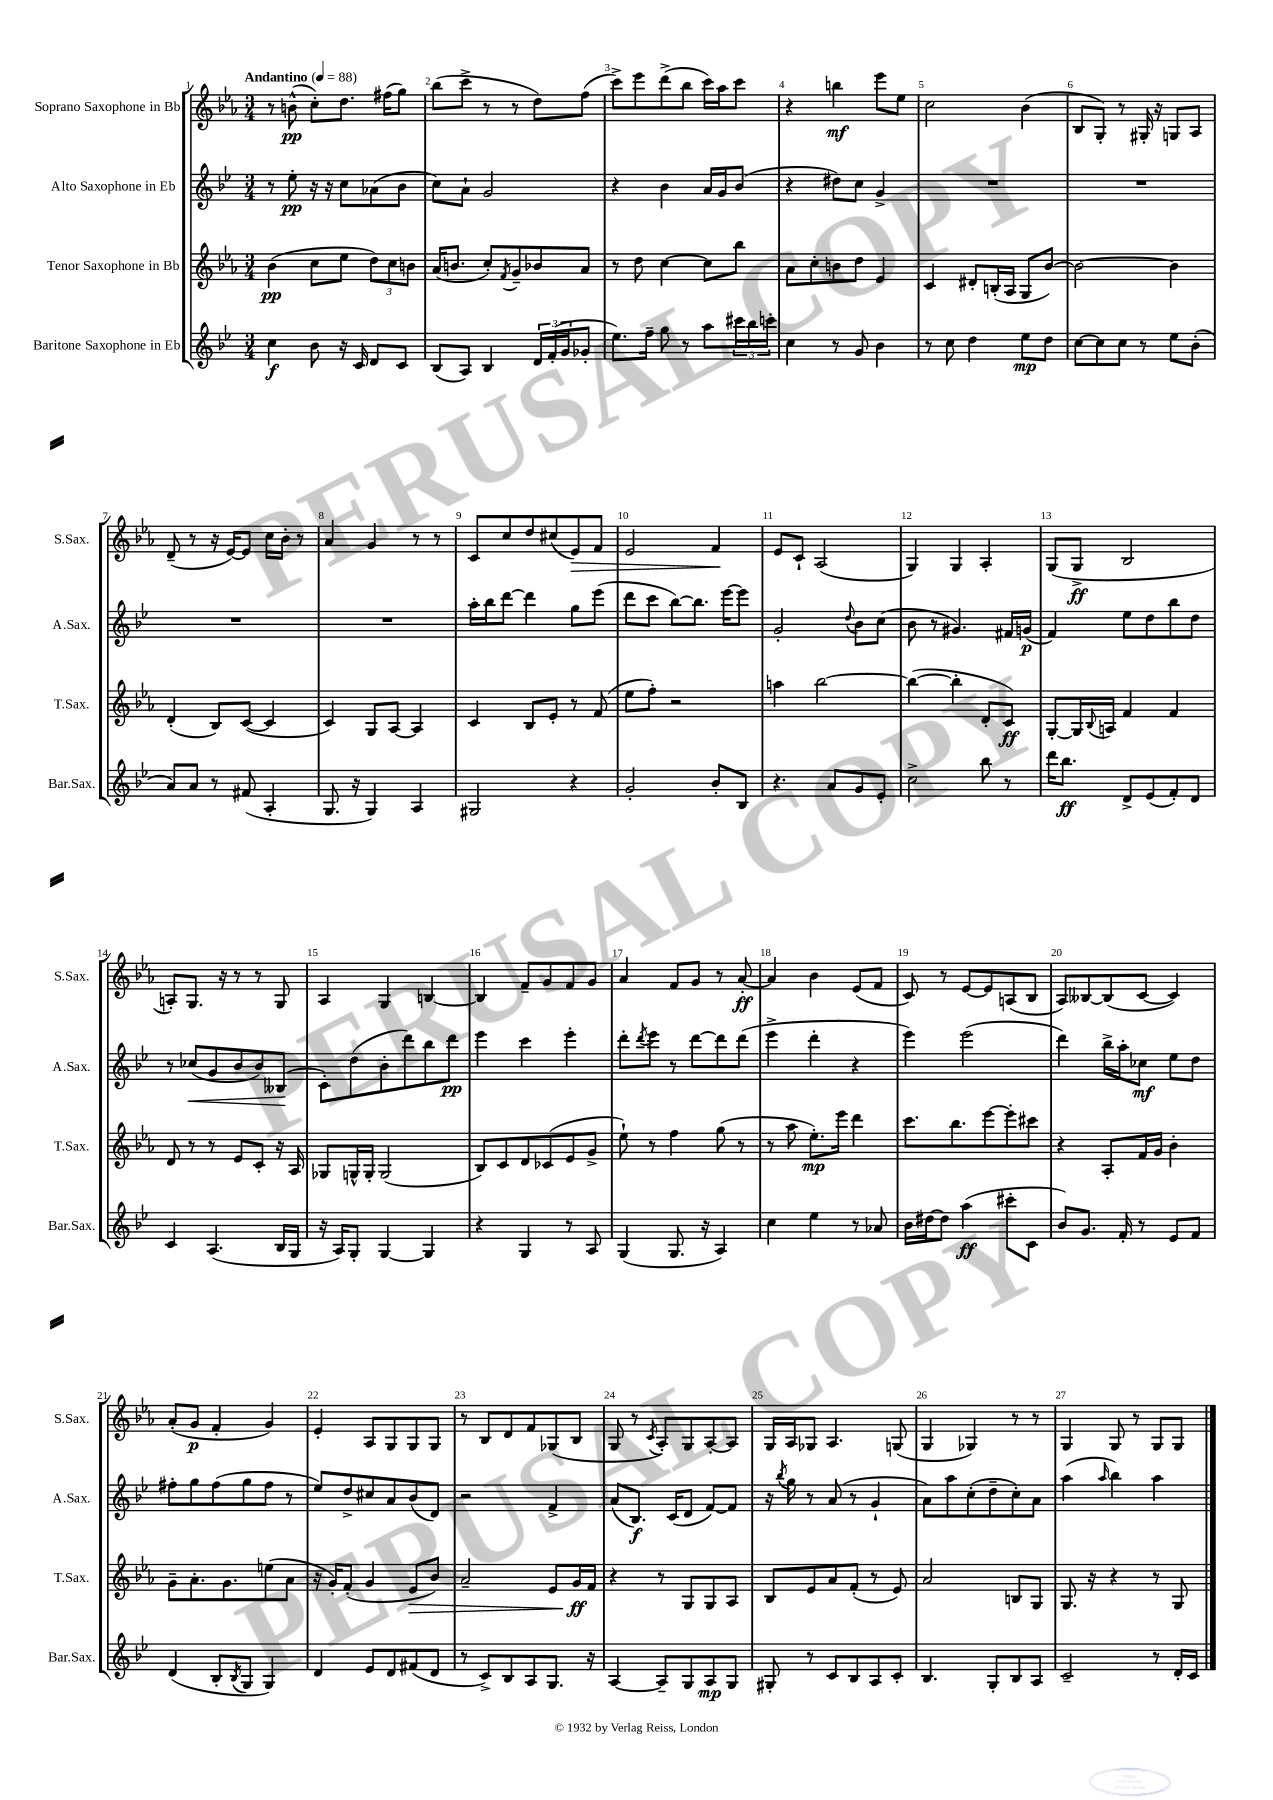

**kern	**dynam	**kern	**dynam	**kern	**dynam	**kern	**dynam
*part4	*part4	*part3	*part3	*part2	*part2	*part1	*part1
*staff4	*staff4	*staff3	*staff3	*staff2	*staff2	*staff1	*staff1
*I"Baritone Saxophone in Eb	*	*I"Tenor Saxophone in Bb	*	*I"Alto Saxophone in Eb	*	*I"Soprano Saxophone in Bb	*
*I'Bar.Sax.	*	*I'T.Sax.	*	*I'A.Sax.	*	*I'S.Sax.	*
*clefG2	*	*clefG2	*	*clefG2	*	*clefG2	*
*k[b-e-]	*	*k[b-e-a-]	*	*k[b-e-]	*	*k[b-e-a-]	*
*M3/4	*	*M3/4	*	*M3/4	*	*M3/4	*
*MM88	*	*MM88	*	*MM88	*	*MM88	*
=1	=1	=1	=1	=1	=1	=1	=1
!	!	!	!	!	!	!LO:TX:a:B:t=Andantino	!
4cc\	f	(4b-\	pp	8r	.	8r	.
.	.	.	.	8ee-'\	pp	(8bn^^\	pp
8b-\	.	8cc\L	.	16r	.	8cc'\L)	.
.	.	.	.	16r	.	.	.
16r	.	8ee-\J	.	8cc\L	.	8.dd\J	.
16c/	.	.	.	.	.	.	.
8d/L	.	12dd\L)	.	(8a-X\	.	.	.
.	.	.	.	.	.	(16ff#X\KL	.
.	.	12cc\	.	.	.	.	.
8c/J	.	.	.	8b-\J	.	8gg\J)	.
.	.	12bn\J	.	.	.	.	.
=2	=2	=2	=2	=2	=2	=2	=2
(8B-/L	.	(16a-/KL	.	8cc\L)	.	(8bb-\L	.
.	.	8.bn/J	.	.	.	.	.
8A/J)	.	.	.	8a`\J	.	8ccc^\J	.
4B-/	.	8cc'/L)	.	2g/	.	8r	.
.	.	8qf/	.	.	.	.	.
.	.	8g~/	.	.	.	8r	.
24d/LL	.	8b-X/	.	.	.	8dd\L)	.
(24f'/	.	.	.	.	.	.	.
24g/J	.	.	.	.	.	.	.
8g-X'/J	.	8a-/J	.	.	.	(8ff\J	.
=3	=3	=3	=3	=3	=3	=3	=3
8.ee-\L)	.	8r	.	4r	.	8ccc^\L)	.
.	.	8dd\	.	.	.	8eee-\	.
16ff~\Jk	.	.	.	.	.	.	.
8gg\	.	[4cc\	.	4b-\	.	(8ddd^\	.
8r	.	.	.	.	.	8bb-\J	.
8aa\L	.	8cc\L]	.	16a/LL	.	16ccc\LL)	.
.	.	.	.	16g/J	.	16aa-\J	.
24ccc#X\L	.	8bb-\J	.	(8b-/J	.	8ccc\J	.
24bb-\	.	.	.	.	.	.	.
24cccn'\JJ	.	.	.	.	.	.	.
=4	=4	=4	=4	=4	=4	=4	=4
4cc\	.	8a-\L	.	4r	.	4r	.
.	.	8cc'\	.	.	.	.	.
8r	.	8bn\	.	8dd#X\L)	.	4bbn\	mf
8g/	.	8dd\J	.	8cc\J	.	.	.
4b-\	.	4e-/	.	4g^/	.	8eee-\L	.
.	.	.	.	.	.	8ee-\J	.
=5	=5	=5	=5	=5	=5	=5	=5
8r	.	4c/	.	2.r	.	2cc\	.
8cc\	.	.	.	.	.	.	.
4dd\	.	8d#X'/L	.	.	.	.	.
.	.	(16Bn'/L	.	.	.	.	.
.	.	16A-/JJ	.	.	.	.	.
8ee-\L	mp	8G/L	.	.	.	(4b-\	.
8dd\J	.	[8b-/J)	.	.	.	.	.
=6	=6	=6	=6	=6	=6	=6	=6
[8cc\L	.	2b-\_	.	2.r	.	8B-/L	.
8cc\]	.	.	.	.	.	8G'/J)	.
8cc\J	.	.	.	.	.	8r	.
8r	.	.	.	.	.	16G#X'/	.
.	.	.	.	.	.	16r	.
8ee-\L	.	4b-\]	.	.	.	8Gn/L	.
(8b-'\J	.	.	.	.	.	8A-/J	.
!!LO:LB:g=z
=7	=7	=7	=7	=7	=7	=7	=7
8a/L)	.	(4d'/	.	2.r	.	(8d~/	.
8a/J	.	.	.	.	.	8r	.
8r	.	8B-/L)	.	.	.	16r	.
.	.	.	.	.	.	[16e-/KL)	.
(8f#X/	.	([8c/J	.	.	.	8e-/J]	.
4A'/	.	4c/]	.	.	.	16cc\LL	.
.	.	.	.	.	.	16b-'\JJ	.
.	.	.	.	.	.	8r	.
=8	=8	=8	=8	=8	=8	=8	=8
8.G/	.	4c/)	.	2.r	.	4a-/	.
16r	.	.	.	.	.	.	.
4G/)	.	8G/L	.	.	.	4g/	.
.	.	[8A-/J	.	.	.	.	.
4A/	.	4A-/]	.	.	.	8r	.
.	.	.	.	.	.	8r	.
=9	=9	=9	=9	=9	=9	=9	=9
2G#X/	.	4c/	.	16aa'\LL	.	8c/L	.
.	.	.	.	16bb-\J	.	.	.
.	.	.	.	[8ddd\J	.	8cc/	.
.	.	8B-/L	.	4ddd\]	.	8dd/	.
.	.	8e-'/J	.	.	.	(8cc#X/	.
!	!	!	!	!	!	!	!LO:HP:b
4r	.	8r	.	8gg\L	.	8e-/)	>
.	.	(8f/	.	(8eee-\J	.	8f/J	.
=10	=10	=10	=10	=10	=10	=10	=10
2g'/	.	8ee-\L	.	8ddd\L	.	2e-/	.
.	.	8ff'\J)	.	8ccc\J	.	.	.
.	.	2r	.	[8bb-\L)	.	.	.
.	.	.	.	8.bb-\J]	.	.	.
8b-'/L	.	.	.	.	.	4f/	.
.	.	.	.	[16eee-\KL	.	.	.
8B-/J	.	.	.	8eee-\J]	.	.	.
.	.	.	.	.	.	.	]
=11	=11	=11	=11	=11	=11	=11	=11
4.r	.	4aan\	.	2g'/	.	8e-/L	.
.	.	.	.	.	.	8c`/J	.
.	.	[2bb-\	.	.	.	(2A-/	.
8a/L	.	.	.	.	.	.	.
.	.	.	.	8qqdd/	.	.	.
8g/	.	.	.	8b-\L	.	.	.
8e-'/J	.	.	.	(8cc\J	.	.	.
=12	=12	=12	=12	=12	=12	=12	=12
2cc^\	.	(4bb-\_	.	8b-\	.	4G/)	.
.	.	.	.	8r	.	.	.
.	.	4bb-'\]	.	4.g#X/)	.	4G/	.
8bb-\	.	8d'/L	.	.	.	4A-'/	.
8r	.	8c/J)	ff	16f#X/LL	.	.	.
.	.	.	.	(16gn/JJ	p	.	.
=13	=13	=13	=13	=13	=13	=13	=13
16ddd\KL	.	[8G'/L	.	4f/)	.	(8G/L	.
8.bb-\J	ff	.	.	.	.	.	.
.	.	16G/L]	.	.	.	8G^/J	ff
.	.	8qqB-/	.	.	.	.	.
.	.	16An/JJ	.	.	.	.	.
8d^/L	.	4f/	.	8ee-\L	.	2B-/	.
(8e-/	.	.	.	8dd\	.	.	.
8f'/)	.	4f/	.	8bb-\	.	.	.
8d/J	.	.	.	8dd\J	.	.	.
!!LO:LB:g=z
=14	=14	=14	=14	=14	=14	=14	=14
4c/	.	8d/	.	8r	.	8An'/L)	.
!	!	!	!	!	!LO:HP:b	!	!
.	.	8r	.	(8cc-X/L	<	8.G/J	.
(4.A/	.	8r	.	8g/	.	.	.
.	.	.	.	.	.	16r	.
.	.	8e-/L	.	8b-/	.	8r	.
.	.	8c'/J	.	8b-/)	.	8r	.
16B-/LL	.	16r	.	(8B--X/J	.	8G/	.
16G/JJ	.	16A-/	.	.	.	.	.
.	.	.	.	.	[	.	.
=15	=15	=15	=15	=15	=15	=15	=15
16r	.	8G-X/L	.	8c'\L)	.	4A-/	.
16A/KL)	.	.	.	.	.	.	.
8G'/J	.	16Gn^^/L	.	(8dd\	.	.	.
.	.	16G'/JJ	.	.	.	.	.
[4G/	.	(2G/	.	8b-'\	.	4G/	.
.	.	.	.	8ddd\)	.	.	.
4G/]	.	.	.	8bb-\	.	[4Bn/	.
.	.	.	.	8ddd\J	pp	.	.
=16	=16	=16	=16	=16	=16	=16	=16
4r	.	8B-/L)	.	4eee-\	.	4B/]	.
.	.	8c/	.	.	.	.	.
4G/	.	8d/	.	4ccc\	.	8f~/L	.
.	.	(8c-X/	.	.	.	8g/	.
8r	.	8e-/	.	4eee-'\	.	8f/	.
8A/	.	8g^/J	.	.	.	8g/J	.
=17	=17	=17	=17	=17	=17	=17	=17
(4G/	.	8ee-`\)	.	8ddd'\L	.	4a-/	.
.	.	.	.	8qddd/	.	.	.
.	.	8r	.	8eee-\J	.	.	.
8.G/	.	4ff\	.	8r	.	8f/L	.
.	.	.	.	[8ddd\L	.	8g/J	.
16r	.	.	.	.	.	.	.
4A/)	.	(8gg\	.	8ddd\]	.	8r	.
.	.	8r	.	(8ddd\J	.	[8a-'/	ff
=18	=18	=18	=18	=18	=18	=18	=18
4cc\	.	8r	.	4eee-^\	.	4a-/]	.
.	.	8aa-\	.	.	.	.	.
4ee-\	.	8.ee-'\L)	mp	4ddd'\	.	4b-\	.
.	.	16eee-\Jk	.	.	.	.	.
8r	.	4ddd\	.	4r	.	(8e-/L	.
8a-X/	.	.	.	.	.	8f/J	.
=19	=19	=19	=19	=19	=19	=19	=19
16b-\LL	.	8.ccc\L	.	4eee-\)	.	8c/)	.
[16dd#X\J	.	.	.	.	.	.	.
8dd#\J]	.	.	.	.	.	8r	.
.	.	8.bb-\	.	.	.	.	.
(4aa\	ff	.	.	(2eee-\	.	[8e-/L	.
.	.	[8eee-\	.	.	.	8e-/]	.
8ccc#X'\L	.	8eee-'\]	.	.	.	(8An/	.
8c\J	.	8ccc#X\J	.	.	.	8B-/J	.
=20	=20	=20	=20	=20	=20	=20	=20
8b-/L)	.	4r	.	4ddd\)	.	8A-/L)	.
8.g/J	.	.	.	.	.	[8B--X/	.
.	.	8A-'/L	.	16bb-^\LL	.	(8B--/]	.
16f'/	.	.	.	16aa'\J	.	.	.
8r	.	16f/L	.	8cc-X\J	mf	[8c/J	.
.	.	16g/JJ	.	.	.	.	.
8e-/L	.	4b-'\	.	8ee-\L	.	4c/])	.
8f/J	.	.	.	8dd\J	.	.	.
!!LO:LB:g=z
=21	=21	=21	=21	=21	=21	=21	=21
(4d/	.	8g~\L	.	8ff#X'\L	.	(8a-'/L	.
.	.	8.a-'\	.	8gg\	.	8g/J	p
8B-'/L	.	.	.	(8ff#\	.	4f'/	.
.	.	8.g\	.	.	.	.	.
8qB-/	.	.	.	.	.	.	.
8G/J	.	.	.	8gg\	.	.	.
4G/)	.	(8een\	.	8ff#\J	.	4g/)	.
.	.	8a-\J	.	8r	.	.	.
=22	=22	=22	=22	=22	=22	=22	=22
4d/	.	16r	.	8ee-/L)	.	4e-'/	.
.	.	16g'/KL)	.	.	.	.	.
.	.	(8f'/J	.	8dd^/	.	.	.
8e-/L	.	4g/	.	8cc#X/	.	8A-/L	.
8d/	.	.	.	8a/	.	8G/	.
!	!	!	!LO:HP:b	!	!	!	!
(8f#X/	.	8e-/L	>	(8b-/	.	8G/	.
8d/J	.	8b-/J)	.	8d/J)	.	8G/J	.
=23	=23	=23	=23	=23	=23	=23	=23
8r	.	2a-~/	.	2r	.	8r	.
8c^/L)	.	.	.	.	.	8B-/L	.
8B-/	.	.	.	.	.	8d/	.
8A/	.	.	.	.	.	8f/	.
8.G/J	.	8e-/L	.	4f^/	.	(8G-X/	.
.	.	16g/L	ff	.	.	8B-/J	.
16r	.	16f/JJ	]	.	.	.	.
=24	=24	=24	=24	=24	=24	=24	=24
[4A/	.	4r	.	(8a/L	.	8G/	.
.	.	.	.	8.B-/J)	f	8r	.
.	.	.	.	.	.	8qc/	.
8A~/L]	.	8r	.	.	.	8A-'/L)	.
.	.	.	.	(16c/KL	.	.	.
8G/	.	8G/L	.	8d/J	.	8G/	.
8A/	mp	8G/	.	[8f/L)	.	[8A-'/	.
8G/J	.	8A-/J	.	8f/J]	.	8A-/J]	.
=25	=25	=25	=25	=25	=25	=25	=25
8G#X'/	.	8B-/L	.	16r	.	16G/LL	.
.	.	.	.	8qbb-/	.	.	.
.	.	.	.	16gg\	.	16A-/J	.
8r	.	8e-/	.	8r	.	8G-X/J	.
8c/L	.	8a-/	.	(8a/	.	4.A-/	.
8B-/	.	(8f'/J	.	8r	.	.	.
8A/	.	8r	.	4g`/	.	.	.
8c'/J	.	8e-/)	.	.	.	(8Gn/	.
=26	=26	=26	=26	=26	=26	=26	=26
4.B-/	.	2a-/	.	8a\L)	.	4G/	.
.	.	.	.	8aa\	.	.	.
.	.	.	.	(8cc'\	.	4G-X/)	.
8G'/L	.	.	.	8dd~\	.	.	.
8B-/	.	8Bn/L	.	8cc'\)	.	8r	.
8A/J	.	8G/J	.	8a\J	.	8r	.
=27	=27	=27	=27	=27	=27	=27	=27
2c~/	.	8.G/	.	(4aa\	.	4G/	.
.	.	16r	.	.	.	.	.
.	.	.	.	16qqaa/	.	.	.
.	.	4r	.	4bb-\)	.	8G/	.
.	.	.	.	.	.	8r	.
8r	.	8r	.	4aa\	.	8G/L	.
16d'/LL	.	8G/	.	.	.	8G/J	.
16c/JJ	.	.	.	.	.	.	.
==	==	==	==	==	==	==	==
*-	*-	*-	*-	*-	*-	*-	*-
